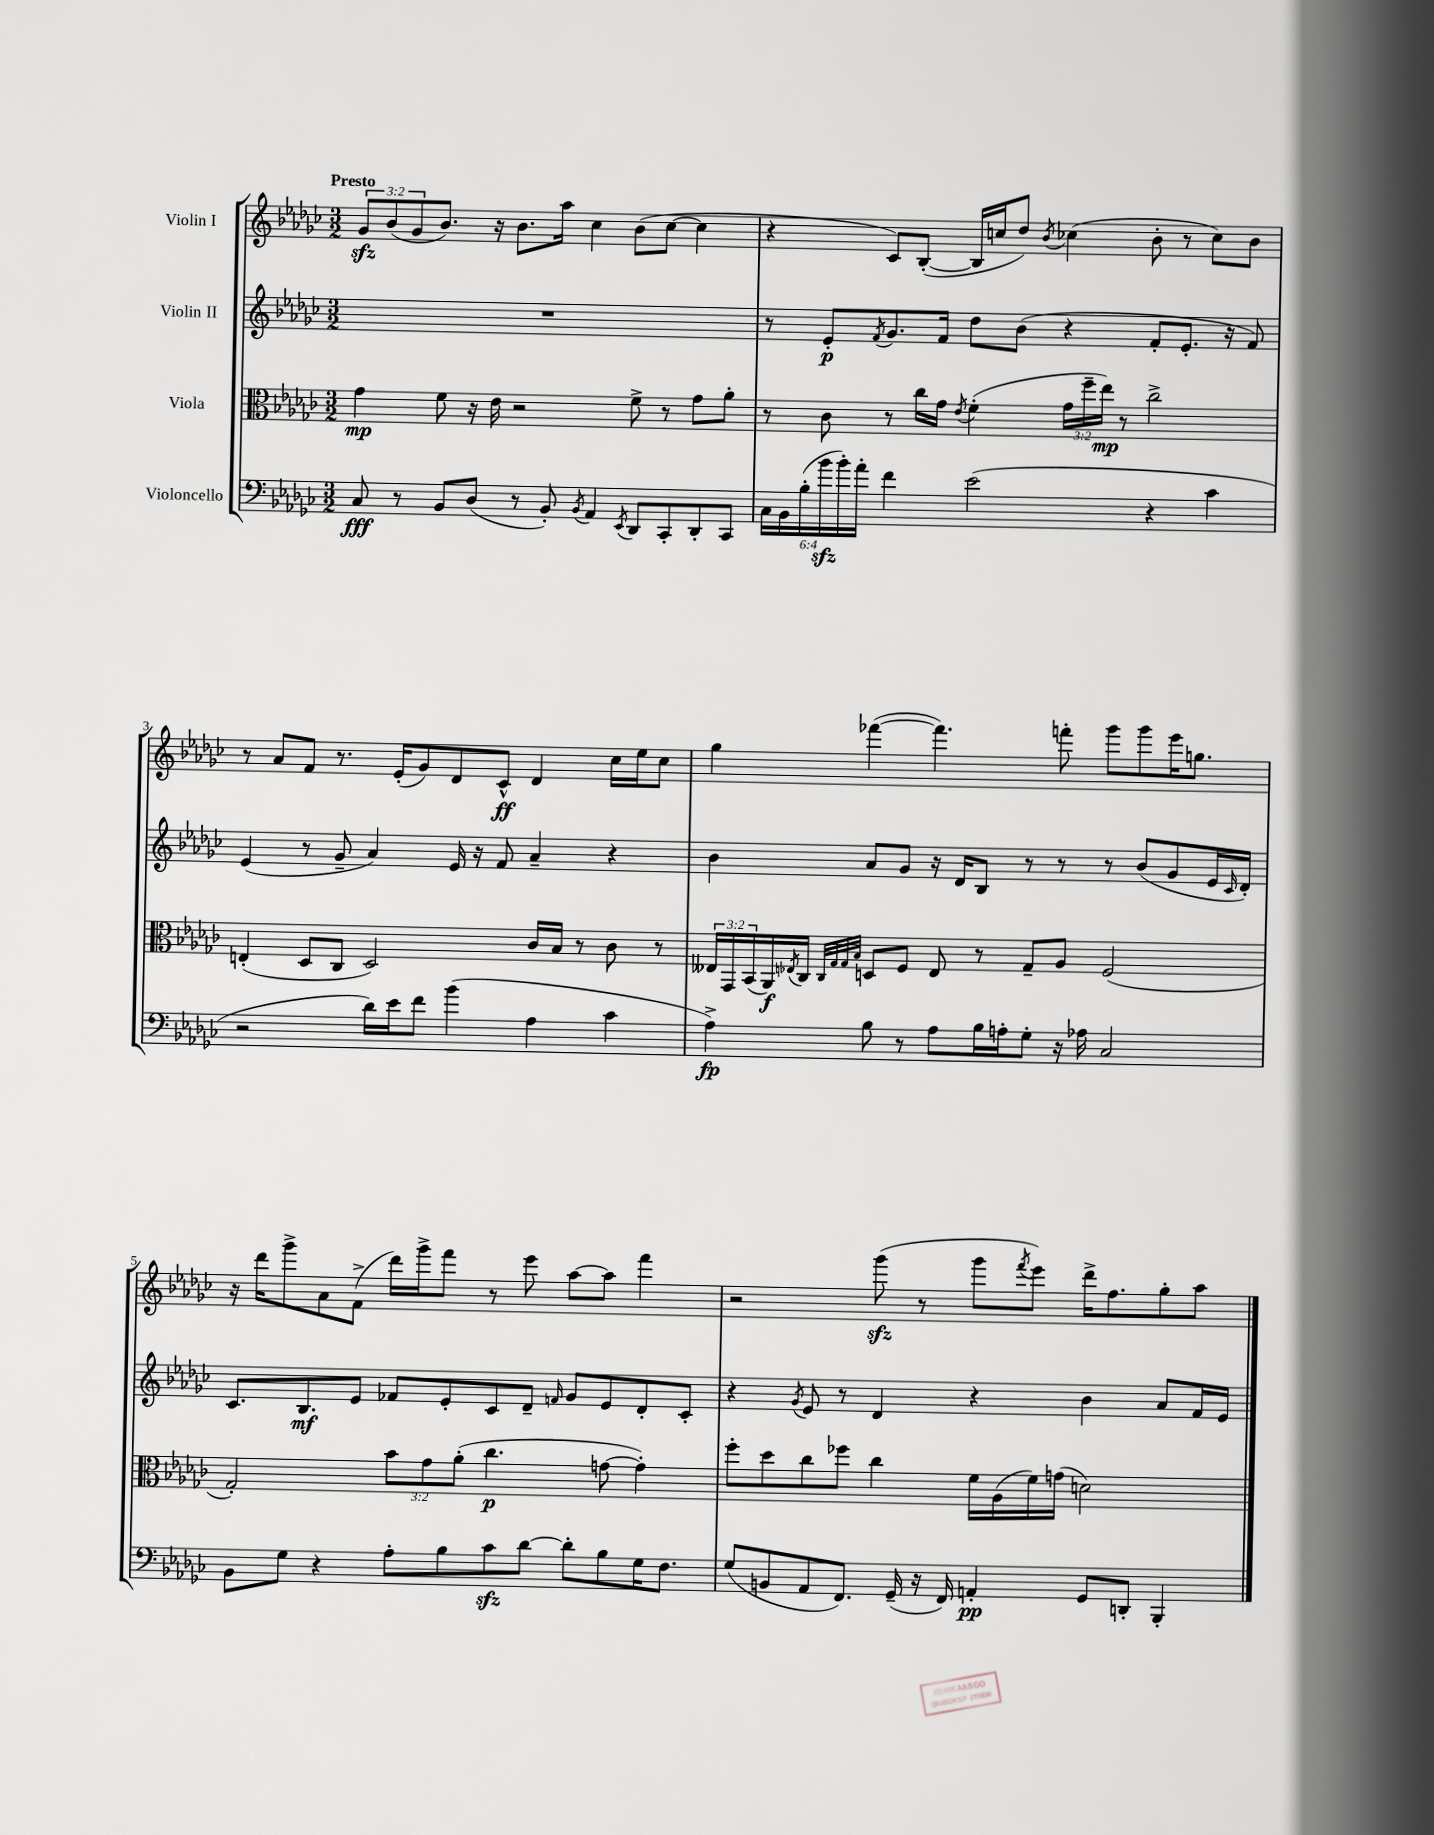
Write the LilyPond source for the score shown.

<<
\new StaffGroup <<
\new Staff = "s0" \with { instrumentName = "Violin I" } {
    \clef treble \key ges \major \numericTimeSignature \time 3/2 \override Staff.TupletNumber.text = #tuplet-number::calc-fraction-text \tempo "Presto"
    \tuplet 3/2 { ges'8\sfz bes'8( ges'8 } bes'8.) r16 bes'8. aes''16 ces''4 bes'8( ces''8~ ces''4 |
    r4 ces'8) bes8~-.( bes16 c''16 des''8) \acciaccatura { bes'8 } ces''4( bes'8-. r8 ces''8) bes'8 |
    r8 aes'8 f'8 r8. ees'16-.( ges'8) des'8 ces'8-^\ff des'4 ces''16 ees''16 ces''8 |
    ges''4 fes'''4~( fes'''4.) f'''8-. ges'''8 ges'''8 ees'''16 g''8. |
    r16 des'''16 ges'''8-> aes'8 f'8->( des'''16) ges'''16-> f'''8 r8 ees'''8 aes''8~ aes''8 f'''4 |
    r2 ges'''8\sfz( r8 ges'''8 \acciaccatura { f'''8 } ees'''8) des'''16-> f''8. ges''8-. aes''8 \bar "|." |
}
\new Staff = "s1" \with { instrumentName = "Violin II" } {
    \clef treble \key ges \major \numericTimeSignature \time 3/2
    R1. |
    r8 ees'8-.\p \acciaccatura { f'8 } ges'8. f'16 des''8 bes'8( r4 f'8-. ees'8.-. r16 f'8) |
    ees'4( r8 ges'8-- aes'4) ees'16 r16 f'8 aes'4-- r4 |
    bes'4 aes'8 ges'8 r16 des'16 bes8 r8 r8 r8 bes'8( ges'8 ees'16 \grace { ces'16 } des'16-.) |
    ces'8. bes8.\mf ees'8 fes'8 ees'8-. ces'8 des'8-- \grace { f'16 } ges'8 ees'8 des'8-. ces'8-. |
    r4 \acciaccatura { ges'8 } ees'8 r8 des'4 r4 bes'4 aes'8 f'16 ees'16 \bar "|." |
}
\new Staff = "s2" \with { instrumentName = "Viola" } {
    \clef alto \key ges \major \numericTimeSignature \time 3/2 \override Staff.TupletNumber.text = #tuplet-number::calc-fraction-text
    ges'4\mp f'8 r16 ees'16 r2 f'8-> r8 ges'8 aes'8-. |
    r8 ces'8 r8 ces''16 ges'16 \acciaccatura { ees'8 } f'4-.( \tuplet 3/2 { ges'16 f''16-- ees''16\mp) } r8 ces''2-> |
    e4-.( des8 ces8 des2) ces'16 bes16 r8 ces'8 r8 |
    \tuplet 3/2 { eeses16 ges,16 bes,16( } aes,16\f) \acciaccatura { ees8 } ces16 \grace { ces32 ges32 ges32 bes32 } d8 f8 ees8 r8 ges8-- aes8 f2( |
    ges2-.) \tuplet 3/2 { bes'8 ges'8 aes'8-.( } ces''4.\p g'8~ g'4-.) |
    f''8-. des''8 ces''8 fes''8 ces''4 f'16 aes16( f'16) g'16( d'2) \bar "|." |
}
\new Staff = "s3" \with { instrumentName = "Violoncello" } {
    \clef bass \key ges \major \numericTimeSignature \time 3/2 \override Staff.TupletNumber.text = #tuplet-number::calc-fraction-text
    ces8\fff r8 bes,8 des8( r8 bes,8-.) \acciaccatura { bes,8 } aes,4 \acciaccatura { ees,8 } des,8 ces,8-. des,8-. ces,8 |
    \tuplet 6/4 { ces16 bes,16 bes16-.( bes'16\sfz bes'16-.) aes'16-. } f'4 ees'2( r4 ces'4 |
    r2 des'16) ees'16 f'8 bes'4( aes4 ces'4 |
    aes4->\fp) bes8 r8 aes8 bes16 a16-. ges8-. r16 aes16 ces2 |
    bes,8 ges8 r4 aes8-. bes8 ces'8\sfz des'8~ des'8-. bes8 ges16 f8. |
    ges8( b,8 aes,8 f,8.) ges,16--( r16 f,16) a,4-.\pp ges,8 d,8-. bes,,4-. \bar "|." |
}
>>
>>
